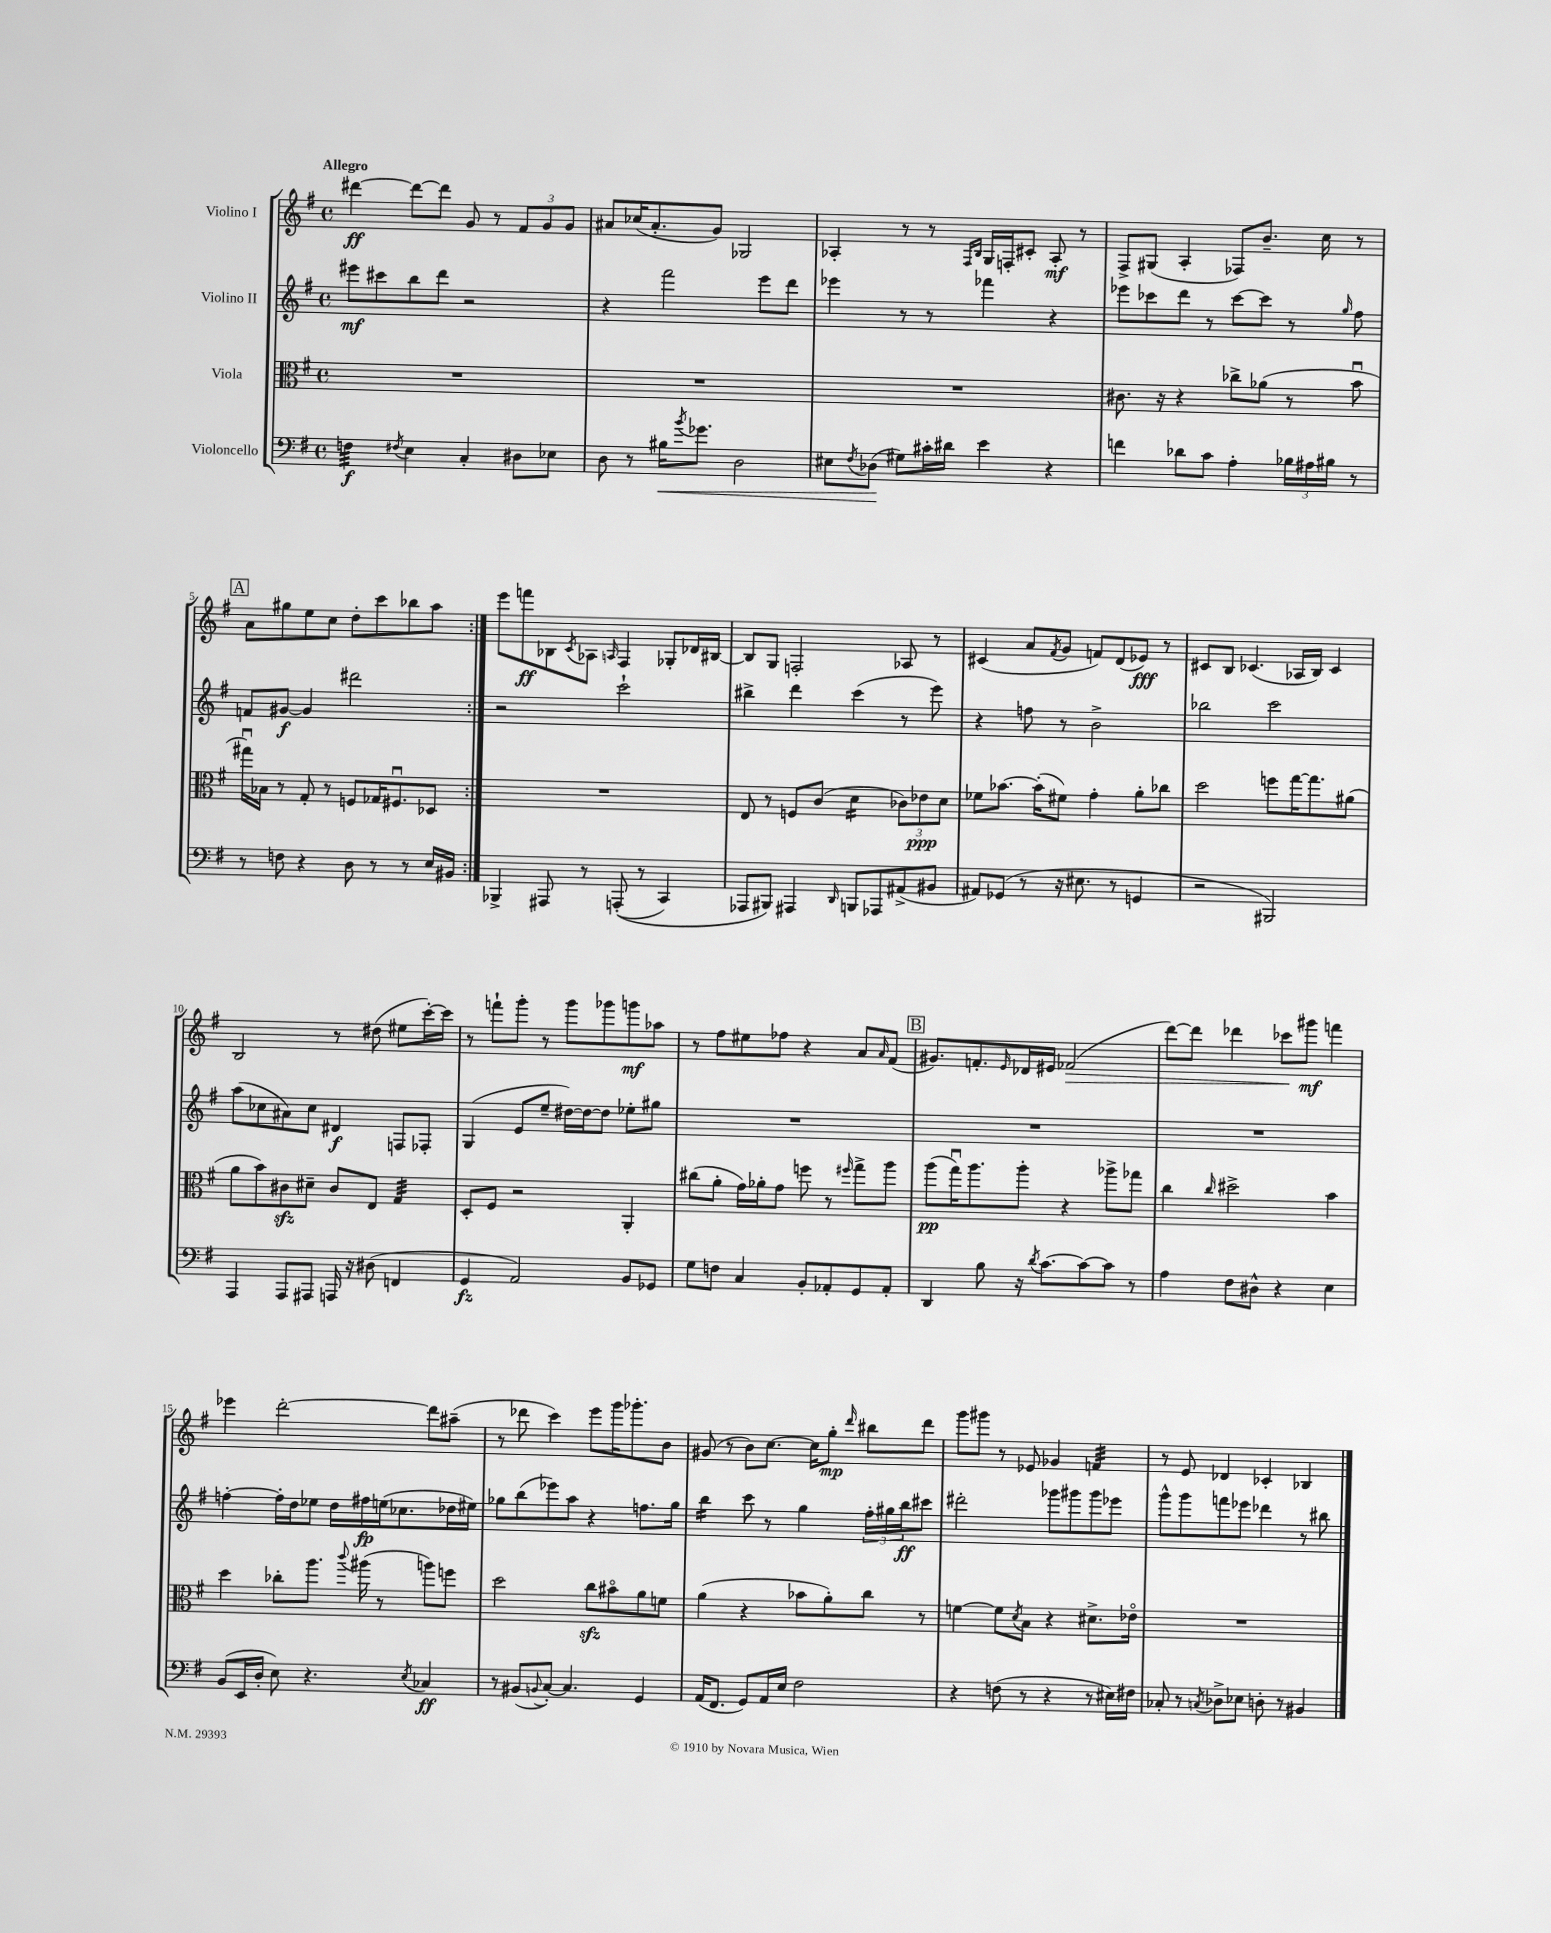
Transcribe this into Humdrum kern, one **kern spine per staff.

**kern	**kern	**kern	**kern
*staff4	*staff3	*staff2	*staff1
*clefF4	*clefC3	*clefG2	*clefG2
*k[f#]	*k[f#]	*k[f#]	*k[f#]
*M4/4	*M4/4	*M4/4	*M4/4
*met(c)	*met(c)	*met(c)	*met(c)
4F	1r	8eee#	[4ddd#
.	.	8ccc#	.
8qF#	.	.	.
4E	.	8bb	8ddd#_
.	.	8ddd	8ddd#]
4C'	.	2r	8g
.	.	.	8r
8D#	.	.	12f#
.	.	.	12g
8E-	.	.	.
.	.	.	12g
=	=	=	=
8D	1r	4r	8a#
8r	.	.	(16cc-
.	.	.	8.a#'
16B#	.	2fff#	.
8qb	.	.	.
8.g-	.	.	.
.	.	.	8g)
2D	.	.	2G-
.	.	8eee	.
.	.	8ddd	.
=	=	=	=
8E#	1r	4eee-	4A-'
8qF#	.	.	.
(8D-	.	.	.
8G#)	.	8r	8r
16c#'	.	8r	8r
16d#	.	.	.
.	.	.	16qqF#
.	.	.	16qqB
4e	.	4fff-	16G
.	.	.	16F'
.	.	.	8c#'
4r	.	4r	8A-'
.	.	.	8r
=	=	=	=
4f	8.c#	8eee-	8F#^
.	.	8ccc-	(8G#
.	16r	.	.
8d-	4r	8ddd	4A'
8c	.	8r	.
4A'	8cc-^	[8ccc-	8F-)
.	(8a-	8ccc-]	8.b~
24B-	8r	8r	.
24A#	.	.	.
.	.	.	16cc
24B#	.	.	.
.	.	16qqgg	.
8r	8bu	8ff#	8r
=	=	=	=
8r	16gg#u)	8f	8a
.	16B-	.	.
8F	8r	[8g#	8gg#
4r	8G'	4g#]	8ee
.	8r	.	8cc
8D	8F	2ddd#	8dd'
8r	16G-	.	8ccc
.	8.F#u	.	.
8r	.	.	8bb-
16E	8D-	.	8aa
16BB#	.	.	.
=:|!	=:|!	=:|!	=:|!
4BBB-^	1r	2r	8eee
.	.	.	8fff
8AAA#	.	.	8B-
.	.	.	8qc
8r	.	.	8A-
.	.	.	16qqA
&((8AAA'	.	2ccc`	4F#
8r	.	.	.
4CC)	.	.	8G-'
.	.	.	16d-
.	.	.	[16B#
=	=	=	=
8AAA-	8E	4bb#^	8B#]
8BBB#&)	8r	.	8G
4AAA#	8F	4ddd	2F'
.	(8c	.	.
16qqDD	.	.	.
8BBB	4d	(4ccc	.
8AAA-	.	.	.
(8AA#^	12c-)	8r	8A-
.	12e-	.	.
8BB#	.	8eee)	8r
.	12d	.	.
=	=	=	=
8AA#)	8f-	4r	(4c#
(8GG-	[8.b-	.	.
8r	.	8ff	8a
.	(16b-']	.	.
.	.	.	8qf#
16r	8f#)	8r	8g
8.E#	.	.	.
.	4g'	2b^	8f)
8r	.	.	(8d
4GG	8a'	.	8e-)
.	8cc-	.	8r
=	=	=	=
2r	2dd	2bb-	8c#
.	.	.	8B
.	.	.	(4.c-
2BBB#)	8ff	2ccc	.
.	[16gg	.	16A-
.	8.gg]	.	16B)
.	.	.	4c-
.	(8a#	.	.
=	=	=	=
4AAA	8a	(8aa	2B
.	8b)	8cc-	.
8AAA	8c#	8a#)	.
8AAA#	8d#~	8cc-	.
16AAA	8c#	4d#	8r
16r	.	.	.
(8D#	8E	.	(8dd#
4FF	4G	8F	8ee#
.	.	8F-'	[16ccc')
.	.	.	16ccc]
=	=	=	=
4GG	8D'	(4G	8r
.	8F#	.	8fff`
2AA)	2r	8e	8ggg'
.	.	8ee~	8r
.	.	[16dd#)	8ggg
.	.	16dd#_	.
.	.	8dd#]	8ggg-
8BB	4AA'	8ee-'	8ggg
8GG-	.	8gg#	8aa-
=	=	=	=
8G	(8cc#	1r	8r
8F	8a'	.	8ff#
4C	16g)	.	8ee#
.	16a-'	.	.
.	8g	.	8ff-
8BB'	8ff	.	4r
8AA-'	8r	.	.
.	16qqff#	.	.
8GG	8gg^	.	8a
.	.	.	16qqa
8AA-'	8aa	.	(8f#
=	=	=	=
4DD	(8aa	1r	8.g#)
.	16ggu)	.	.
.	8.aa	.	8.f'
8B	.	.	.
.	.	.	16qqe
16r	8aa'	.	16d-
8qd	.	.	.
[8.c	.	.	16e#
.	4r	.	(2f-
8c_	.	.	.
8c]	8aa-^	.	.
8r	8gg-	.	.
=	=	=	=
4A	4cc	1r	[8ddd)
.	.	.	8ddd]
.	16qqcc	.	.
8F#	2dd#^	.	4ddd-
8D#^^	.	.	.
4r	.	.	8ccc-
.	.	.	8ggg#
4E	4b	.	4fff
=	=	=	=
(8BB	4dd	[4ff'	4eee-
16EE	.	.	.
16D'	.	.	.
8E)	8cc-'	16ff']	[2ddd'
.	.	16dd	.
4.r	8.aa	8ee-	.
.	.	16dd	.
.	8qqccc	.	.
.	(16aa#	16ff#	.
.	8r	(16ee	.
.	.	8.cc-	.
8qE	.	.	.
4C-	8aa)	.	8ddd]
.	8ff	16dd-	(8aa#~
.	.	16ee#)	.
=	=	=	=
8r	2dd	8gg-	8r
(8BB#	.	(8bb	8ddd-
8qqBB	.	.	.
[8C')	.	8eee-)	4ccc)
4.C]	.	8aa	.
.	8cc	4r	8eee
.	8b#o	.	16ggg
.	.	.	8.ggg-'
4GG	8a	8.ff	.
.	8f	.	8b
.	.	16gg-	.
=	=	=	=
(16AA	(4a	4bb	(8g#
8.FF#	.	.	.
.	.	.	8r
8GG)	4r	8ccc	8b)
16AA	.	8r	[8.cc
16E	.	.	.
2F#	8b-	4gg	.
.	.	.	16cc]
.	8a')	.	8gg'
.	.	.	16qqddd
.	8cc	24ff#'	8bb#
.	.	24gg#	.
.	.	24bb	.
.	8r	8ccc#	8ddd
=	=	=	=
4r	[4f	2ddd#'	8ggg
.	.	.	8ggg#
(8F	8f]	.	8r
.	8qd	.	.
8r	8B	.	8e-
4r	4r	8ggg-	4g-
.	.	8ggg#	.
8r	8.d#^	8ggg#	4f
16E#)	.	8eee-	.
16F#	16e-o	.	.
=	=	=	=
8C-'	1r	8ggg^^	8r
8r	.	8ggg	8e
8qC	.	.	.
8D-^	.	8fff	4d-
8E-	.	8eee-	.
8D'	.	4ddd-	4c-'
8r	.	.	.
4BB#	.	8r	4B-
.	.	8bb#	.
==	==	==	==
*-	*-	*-	*-
